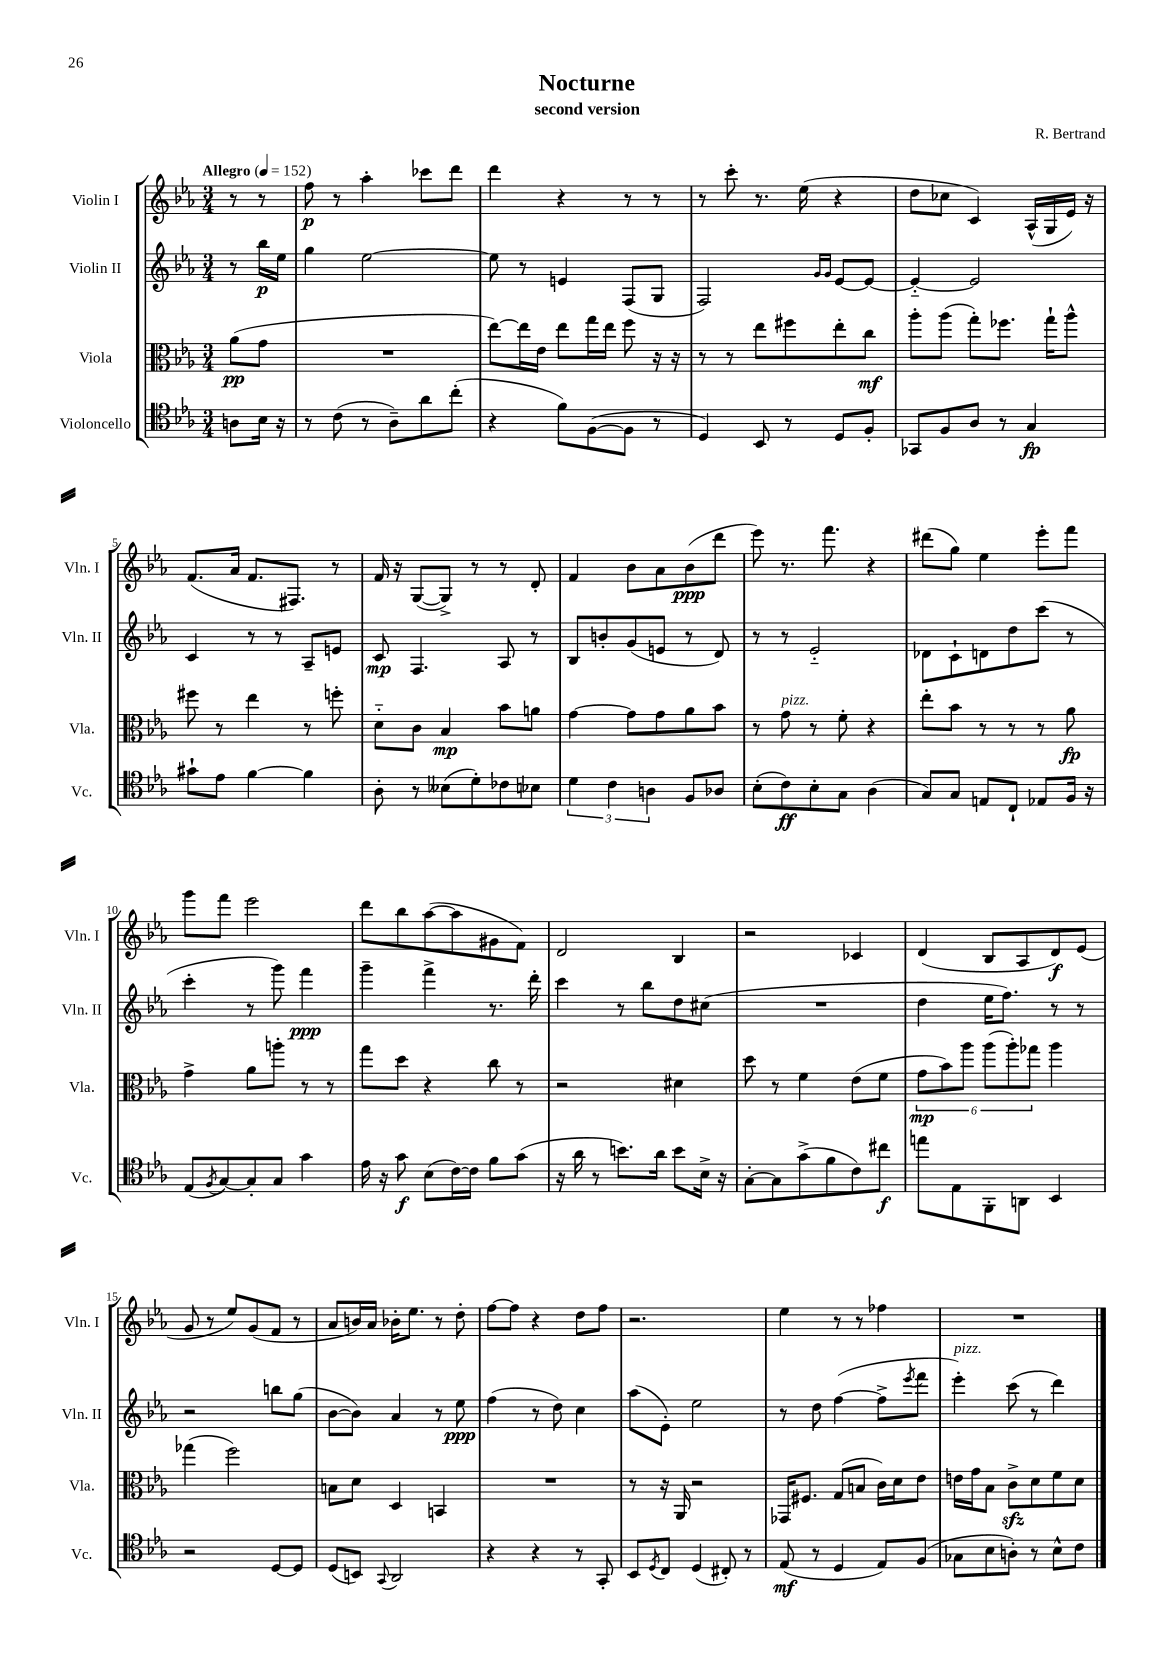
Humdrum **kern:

**kern	**kern	**kern	**kern
*staff4	*staff3	*staff2	*staff1
*clefC4	*clefC3	*clefG2	*clefG2
*k[b-e-a-]	*k[b-e-a-]	*k[b-e-a-]	*k[b-e-a-]
*M3/4	*M3/4	*M3/4	*M3/4
*MM152	*MM152	*MM152	*MM152
8A\L	(8a-\L	8r	8r
16B-\Jk	8g\J	16bb-\LL	8r
16r	.	16ee-\JJ	.
=	=	=	=
8r	2.r	4gg\	8ff\
(8c\	.	.	8r
8r	.	[2ee-\	4aa-'\
8A-~\L)	.	.	.
8a-\	.	.	8ccc-\L
(8cc'\J	.	.	8ddd\J
=	=	=	=
4r	[8ee-\L)	8ee-\]	4ddd\
.	16ee-\]L	8r	.
.	16e-\JJ	.	.
8f\L)	8ee-\L	4e/	4r
([8F\	16gg\L	.	.
.	16ee-\JJ	.	.
8F\]J	8ff\	(8F/L	8r
8r	16r	8G/J	8r
.	16r	.	.
=	=	=	=
4D/)	8r	2F/)	8r
.	8r	.	8ccc'\
8BB-/	8ee-\L	.	8.r
8r	8ff#\	.	.
.	.	.	(16ee-\
.	.	16qqg/LL	.
.	.	16qqg/JJ	.
8D/L	8ee-'\	[8e-/L	4r
8F'/J	8cc\J	8e-/_J	.
=	=	=	=
8GG-/L	8aa-'\L	4e-'~/_	8dd\L
8F/	(8aa-\J	.	8cc-\J
8A-/J	8gg'\L)	2e-/]	4c/)
8r	8.ff-\J	.	.
4G/	.	.	(16A-^^/LL
.	16gg`\LK	.	16G/
.	8aa-^^\J	.	16e-/JJ)
.	.	.	16r
=	=	=	=
8g#`\L	8ff#\	4c/	(8.f/L
8e-\J	8r	.	.
.	.	.	16a-/Jk
[4f\	4ee-\	8r	8.f/L
.	.	8r	.
.	.	.	8.F#/J)
4f\]	8r	8A-~/L	.
.	8ff'\	8e/J	8r
=	=	=	=
8A-'\	8d'~\L	8c/	16f/
.	.	.	16r
8r	8c\J	4.F/	([8G/L
(8B--\L	4B-/	.	8G^/]J)
8d'\)	.	.	8r
8c-\	8b-\L	8A-/	8r
8B-\J	8a\J	8r	8d'/
=	=	=	=
6d\	[4g\	8B-/L	4f/
.	.	8b'/	.
6c\	.	.	.
.	8g\]L	(8g/	8b-\L
6A\	.	.	.
.	8g\	8e/J	8a-\
8F/L	8a-\	8r	(8b-\
8A-/J	8b-\J	8d/)	8ddd\J
=	=	=	=
(8B-'\L	8r	8r	8eee-\)
8c\)	8g\	8r	8.r
8B-'\	8r	2e-'~/	.
.	.	.	8.fff\
8G\J	8f'\	.	.
(4A-\	4r	.	4r
=	=	=	=
8G/L)	8ee-'\L	8d-\L	(8ddd#\L
8G/J	8b-\J	8c`\	8gg\J)
8E/L	8r	8d\	4ee-\
8C`/J	8r	8dd\	.
8E-/L	8r	(8ccc\J	8eee-'\L
16F/Jk	8a-\	8r	8fff\J
16r	.	.	.
=	=	=	=
(8E-/L	4g^\	4ccc'\	8ggg\L
8qF/	.	.	.
[8G/)	.	.	8fff\J
8G'/]	8a-\L	8r	2eee-\
8G/J	8aa'\J	8ggg\)	.
4g\	8r	4fff\	.
.	8r	.	.
=	=	=	=
16e-\	8gg\L	4ggg~\	8ddd\L
16r	.	.	.
8g\	8dd\J	.	8bb-\
(8B-\L	4r	4fff^\	([8aa-\
[16c\L)	.	.	8aa-\]
16c\]JJ	.	.	.
8f\L	8cc\	8.r	8g#\
(8g\J	8r	.	8f\J)
.	.	16ddd'\	.
=	=	=	=
16r	2r	4ccc\	2d/
16a-\	.	.	.
8r	.	.	.
8.b\L)	.	8r	.
.	.	8bb-\L	.
16a-\Jk	.	.	.
8b\L	4d#\	8dd\	4B-/
16B-^\Jk	.	(8cc#\J	.
16r	.	.	.
=	=	=	=
[8G'\L	8dd\	2.r	2r
8G\]	8r	.	.
(8g^\	4f\	.	.
8f\	.	.	.
8c\)	(8e-\L	.	4c-/
8cc#\J	8f\J	.	.
=	=	=	=
8ee\L	12g\L	4dd\	(4d/
.	12b-\)	.	.
8E-\	.	.	.
.	12aa-\J	.	.
8FF'\	(12aa-\L	16ee-\LK	8B-/L
.	.	8.ff\J)	.
.	12aa-'\)	.	.
8AA\J	.	.	8A-/
.	12gg-\J	.	.
4BB-/	4aa-\	8r	8d/)
.	.	8r	(8e-/J
=	=	=	=
2r	(4gg-\	2r	8g/
.	.	.	8r
.	2ff\)	.	8ee-/L)
.	.	.	(8g/
[8D/L	.	8bb\L	8f/J
8D/]J	.	(8gg\J	8r
=	=	=	=
(8D/L	8B\L	[8b-\L	8a-/L
8BB/J)	8d\J	8b-\]J)	16b/L)
.	.	.	16a-/JJ
8qqGG/	.	.	.
2AA-/	4D/	4a-/	16b-'\LK
.	.	.	8.ee-\J
.	4BB/	8r	8r
.	.	8ee-\	8dd'\
=	=	=	=
4r	2.r	(4ff\	[8ff\L
.	.	.	8ff\]J
4r	.	8r	4r
.	.	8dd\)	.
8r	.	4cc\	8dd\L
8GG'/	.	.	8ff\J
=	=	=	=
8BB-/L	8r	(8aa-\L	2.r
8qD/	.	.	.
8C/J	16r	8e-'\J)	.
.	16AA-/	.	.
(4D/	2r	2ee-\	.
8C#'/)	.	.	.
8r	.	.	.
=	=	=	=
(8E-/	16GG-/LK	8r	4ee-\
.	8.F#/J	.	.
8r	.	8dd\	.
4D/	(8G/L	([4ff\	8r
.	8B/J	.	8r
8E-/L)	16c\LL)	8ff^\]L	4ff-\
.	16d\J	.	.
.	.	8qeee-/	.
(8F/J	8e-\J	8fff\J	.
=	=	=	=
8G-\L	16e\LL	4eee-'\)	2.r
.	16g\J	.	.
8B-\	8B-\J	.	.
8A'\J)	8c^\L	(8ccc\	.
8r	8d\	8r	.
8B-^^\L	8f\	4ddd\)	.
8c\J	8d\J	.	.
==	==	==	==
*-	*-	*-	*-
